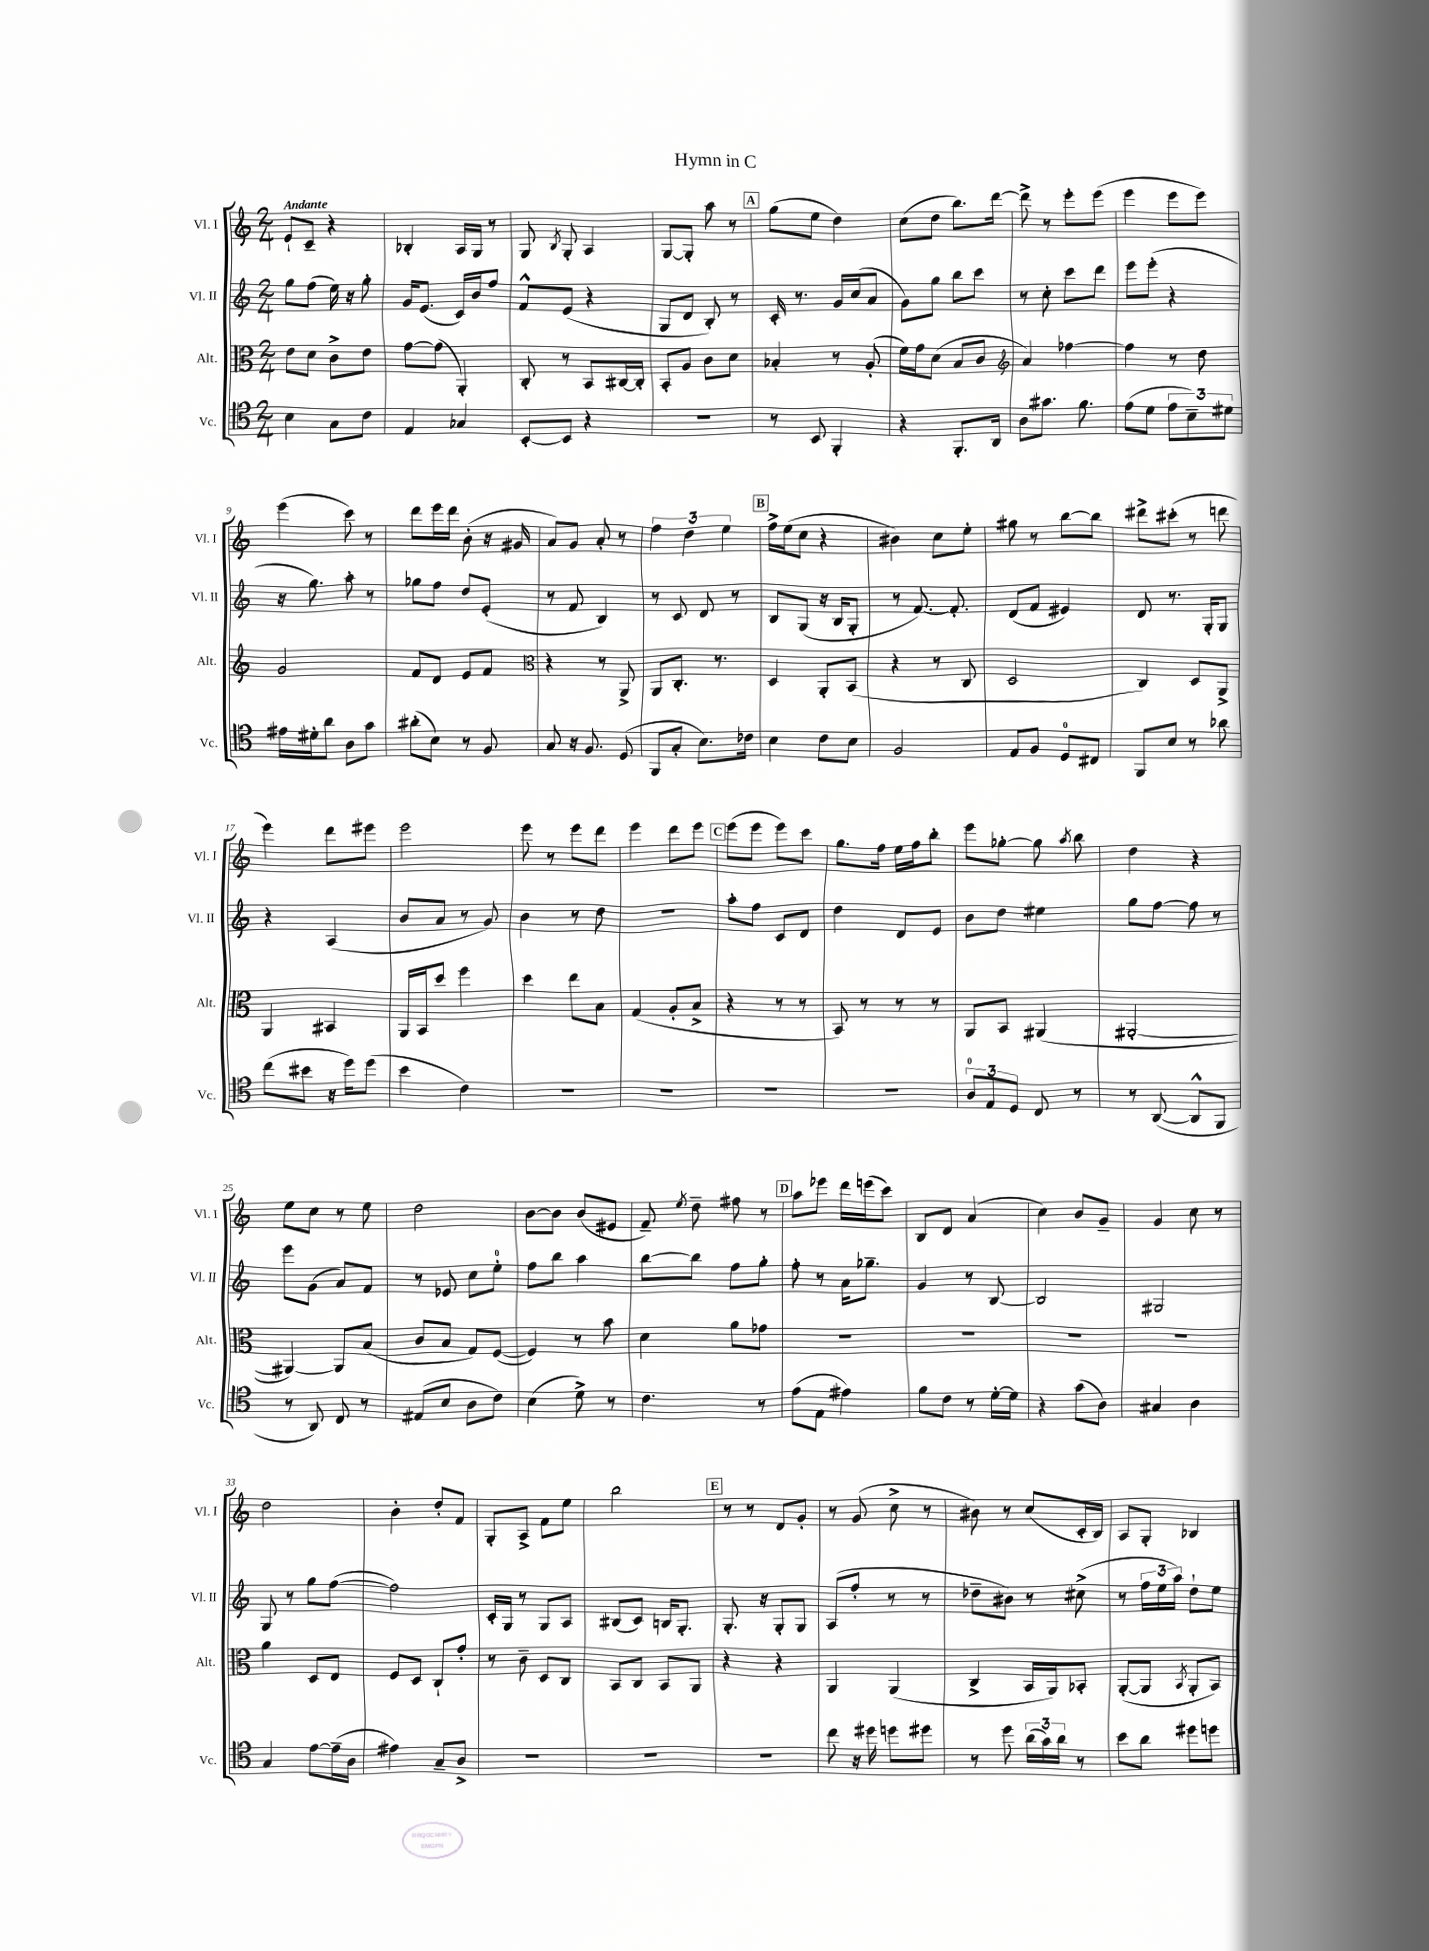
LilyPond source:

\header { title = "Hymn in C" }
<<
\new StaffGroup <<
\new Staff = "s0" \with { instrumentName = "Vl. I" shortInstrumentName = "Vl. I" } {
    \clef treble \key c \major \numericTimeSignature \time 2/4 \tempo "Andante"
    \autoBeamOff e'8[-! c'8]-- r4 |
    bes4-. a16[ g16] r8 |
    g8 \acciaccatura { b8 } g8-. a4 |
    g8[~ g8]-. a''8 r8 |
    \mark \markup { \box "A" } g''8[( e''8] d''4) |
    c''8[( d''8] b''8.[) d'''16]~ |
    d'''8-> r8 e'''8[-. e'''8]( |
    e'''4 e'''8[ e'''8]) |
    e'''4( c'''8) r8 |
    d'''8[ e'''16 d'''16] b'8-.( r16 gis'16 |
    a'8[) g'8] a'8-. r8 |
    \tuplet 3/2 { f''4 d''4 e''4 } |
    \mark \markup { \box "B" } f''16[-> e''16( c''8] r4 |
    bis'4) c''8[ e''8]-. |
    gis''8 r8 b''8[~ b''8] |
    dis'''8[-> cis'''8]-.( r8 d'''8 |
    e'''4) d'''8[ eis'''8] |
    e'''2 |
    e'''8 r8 e'''8[ d'''8] |
    e'''4 d'''8[ e'''8] |
    \mark \markup { \box "C" } e'''8[( e'''8] e'''8[) c'''8] |
    g''8.[ f''16] e''16[ f''16 b''8]-. |
    e'''8[ ges''8]~-. ges''8 \acciaccatura { a''8 } b''8 |
    d''4 r4 |
    e''8[ c''8] r8 e''8 |
    d''2 |
    b'8[~ b'8] b'8[( eis'8] |
    f'8--) \acciaccatura { e''8 } d''8-- fis''8 r8 |
    \mark \markup { \box "D" } a''8[ ees'''8] d'''16[ e'''16( c'''8]) |
    b8[ d'8] a'4( |
    c''4) b'8[ g'8]-- |
    g'4 c''8 r8 |
    d''2 |
    b'4-. d''8[-. f'8] |
    g8[-. a8]-> f'8[ e''8] |
    b''2 |
    \mark \markup { \box "E" } r8 r8 d'8[ g'8]-. |
    r8 g'8( c''8-> r8 |
    bis'8) r8 c''8[( c'16-. b16]) |
    a8[ g8]-. bes4 \bar "|." |
}
\new Staff = "s1" \with { instrumentName = "Vl. II" shortInstrumentName = "Vl. II" } {
    \clef treble \key c \major \numericTimeSignature \time 2/4
    \autoBeamOff g''8[ f''8]( e''16) r16 g''8-. |
    g'16[ e'8.]( c'16[) b'16 f''8] |
    f'8[-^ e'8]( r4 |
    g8[ d'8] b8-.) r8 |
    \mark \markup { \box "A" } c'16-. r8. g'16[ c''16( a'8] |
    g'8[) g''8] b''8[ c'''8] |
    r8 c''8-. c'''8[ d'''8] |
    e'''8[ e'''8]-.( r4 |
    r16 g''8.) a''8-. r8 |
    ges''8[ f''8] d''8[ e'8]-.( |
    r8 f'8 b4) |
    r8 c'8 d'8 r8 |
    \mark \markup { \box "B" } b8[ g8]( r16 b16[ g8]-. |
    r8 f'8.~) f'8.-. |
    d'8[( f'8] eis'4) |
    d'8 r8. g16[-. g8] |
    r4 a4( |
    b'8[ a'8] r8 g'8) |
    b'4 r8 d''8 |
    r2 |
    \mark \markup { \box "C" } a''8[-. f''8] c'8[ d'8] |
    d''4 d'8[ e'8] |
    b'8[ d''8] eis''4 |
    g''8[ f''8]~ f''8 r8 |
    e'''8[ g'8]( a'8[) f'8] |
    r8 ees'8 c''8[ e''8]-0-. |
    f''8[ b''8] a''4 |
    b''8[~ b''8] f''8[ g''8]-. |
    \mark \markup { \box "D" } f''8-. r8 a'16[ ges''8.]-- |
    g'4 r8 b8~ |
    b2 |
    gis2 |
    g8 r8 g''8[ f''8]~( |
    f''2) |
    c'16[-. g16] r8 g8[ a8] |
    bis8[( c'8]) b16[ g8.]-. |
    \mark \markup { \box "E" } g8.-. r16 g8[-. g8] |
    a8[( f''8]-. r8 r8 |
    des''8[-- bis'8]) r8 cis''8->( |
    r8 \tuplet 3/2 { f''16[ e''16 a''16]) } d''8[-! e''8] \bar "|." |
}
\new Staff = "s2" \with { instrumentName = "Alt." shortInstrumentName = "Alt." } {
    \clef alto \key c \major \numericTimeSignature \time 2/4
    \autoBeamOff e'8[ d'8] c'8[-> e'8] |
    g'8[~ g'8]( a,4-.) |
    c8-. r8 b,8[ cis16~ cis16]-. |
    b,8[-. a8] c'8[ d'8] |
    \mark \markup { \box "A" } bes4-. r8 a8-.( |
    f'16[) g'16 d'8]( b8[ c'8] |
    \clef treble a'4) fes''4~ |
    fes''4 r8 d''8 |
    g'2 |
    f'8[ d'8] e'8[ f'8] |
    \clef alto r4 r8 a,8-> |
    a,8[ c8.]-. r8. |
    \mark \markup { \box "B" } d4 a,8[-. b,8]( |
    r4 r8 c8 |
    d2 |
    c4) d8[ a,8]-> |
    a,4 bis,4 |
    a,16[ b,16 d''8] f''4 |
    d''4 e''8[ b8] |
    g4( a8[-. b8]-> |
    \mark \markup { \box "C" } r4 r8 r8 |
    b,8) r8 r8 r8 |
    a,8[ b,8] ais,4( |
    ais,2~-. |
    ais,4~) ais,8[ b8]( |
    c'8[ b8] g8[) f8]~( |
    f4) r8 b'8 |
    d'4 a'8[ ges'8] |
    \mark \markup { \box "D" } R2 |
    R2 |
    R2 |
    R2 |
    a'4 d8[ e8] |
    f8[ d8] c8[-! g'8]-. |
    r8 c'8-- d8[ c8] |
    b,8[ c8] b,8[ a,8] |
    \mark \markup { \box "E" } r4 r4 |
    a,4 a,4( |
    c4-> b,16[ a,16) bes,8]-. |
    a,8[~-.( a,8] \acciaccatura { b,8 } a,8[-. b,8]) \bar "|." |
}
\new Staff = "s3" \with { instrumentName = "Vc." shortInstrumentName = "Vc." } {
    \clef tenor \key c \major \numericTimeSignature \time 2/4
    \autoBeamOff b4 g8[ c'8] |
    e4 ges4 |
    b,8[~-. b,8] r4 |
    r2 |
    \mark \markup { \box "A" } r8 b,8 f,4-. |
    r4 f,8.[-. a,16] |
    a8[ gis'8.] f'8. |
    e'8[( d'8] \tuplet 3/2 { e'8[ b8--) dis'8] } |
    eis'16[ dis'16-. a'8] a8[ g'8] |
    ais'8[-.( b8]) r8 f8 |
    g8 r16 f8. d8( |
    f,8[ g8]-. b8.[) ces'16] |
    \mark \markup { \box "B" } b4 c'8[ b8] |
    f2 |
    e8[ f8] d8[-0 cis8] |
    f,8[ b8] r8 aes'8 |
    c''8[( bis'8] r16 d''16[) d''8]( |
    b'4 c'4) |
    R2 |
    R2 |
    \mark \markup { \box "C" } R2 |
    R2 |
    \tuplet 3/2 { a8[-0 e8 d8] } c8 r8 |
    r8 a,8~( a,8[-^ f,8] |
    r8 a,8) c8 r8 |
    eis8[( b8] a8[ c'8]) |
    b4( d'8->) r8 |
    c'4. r8 |
    \mark \markup { \box "D" } e'8[( e8] eis'4) |
    f'8[ c'8] r8 d'16[~-. d'16] |
    r4 g'8[( a8]) |
    gis4 a4 |
    g4 e'8[~ e'16--( a16] |
    eis'4) g8[-- a8]-> |
    R2 |
    R2 |
    \mark \markup { \box "E" } R2 |
    c''8 r16 dis''16 d''8[ dis''8] |
    r8 d''8 \tuplet 3/2 { a'16[( g'16) a'16] } r8 |
    b'8[ a'8] dis''8[ d''8] \bar "|." |
}
>>
>>
